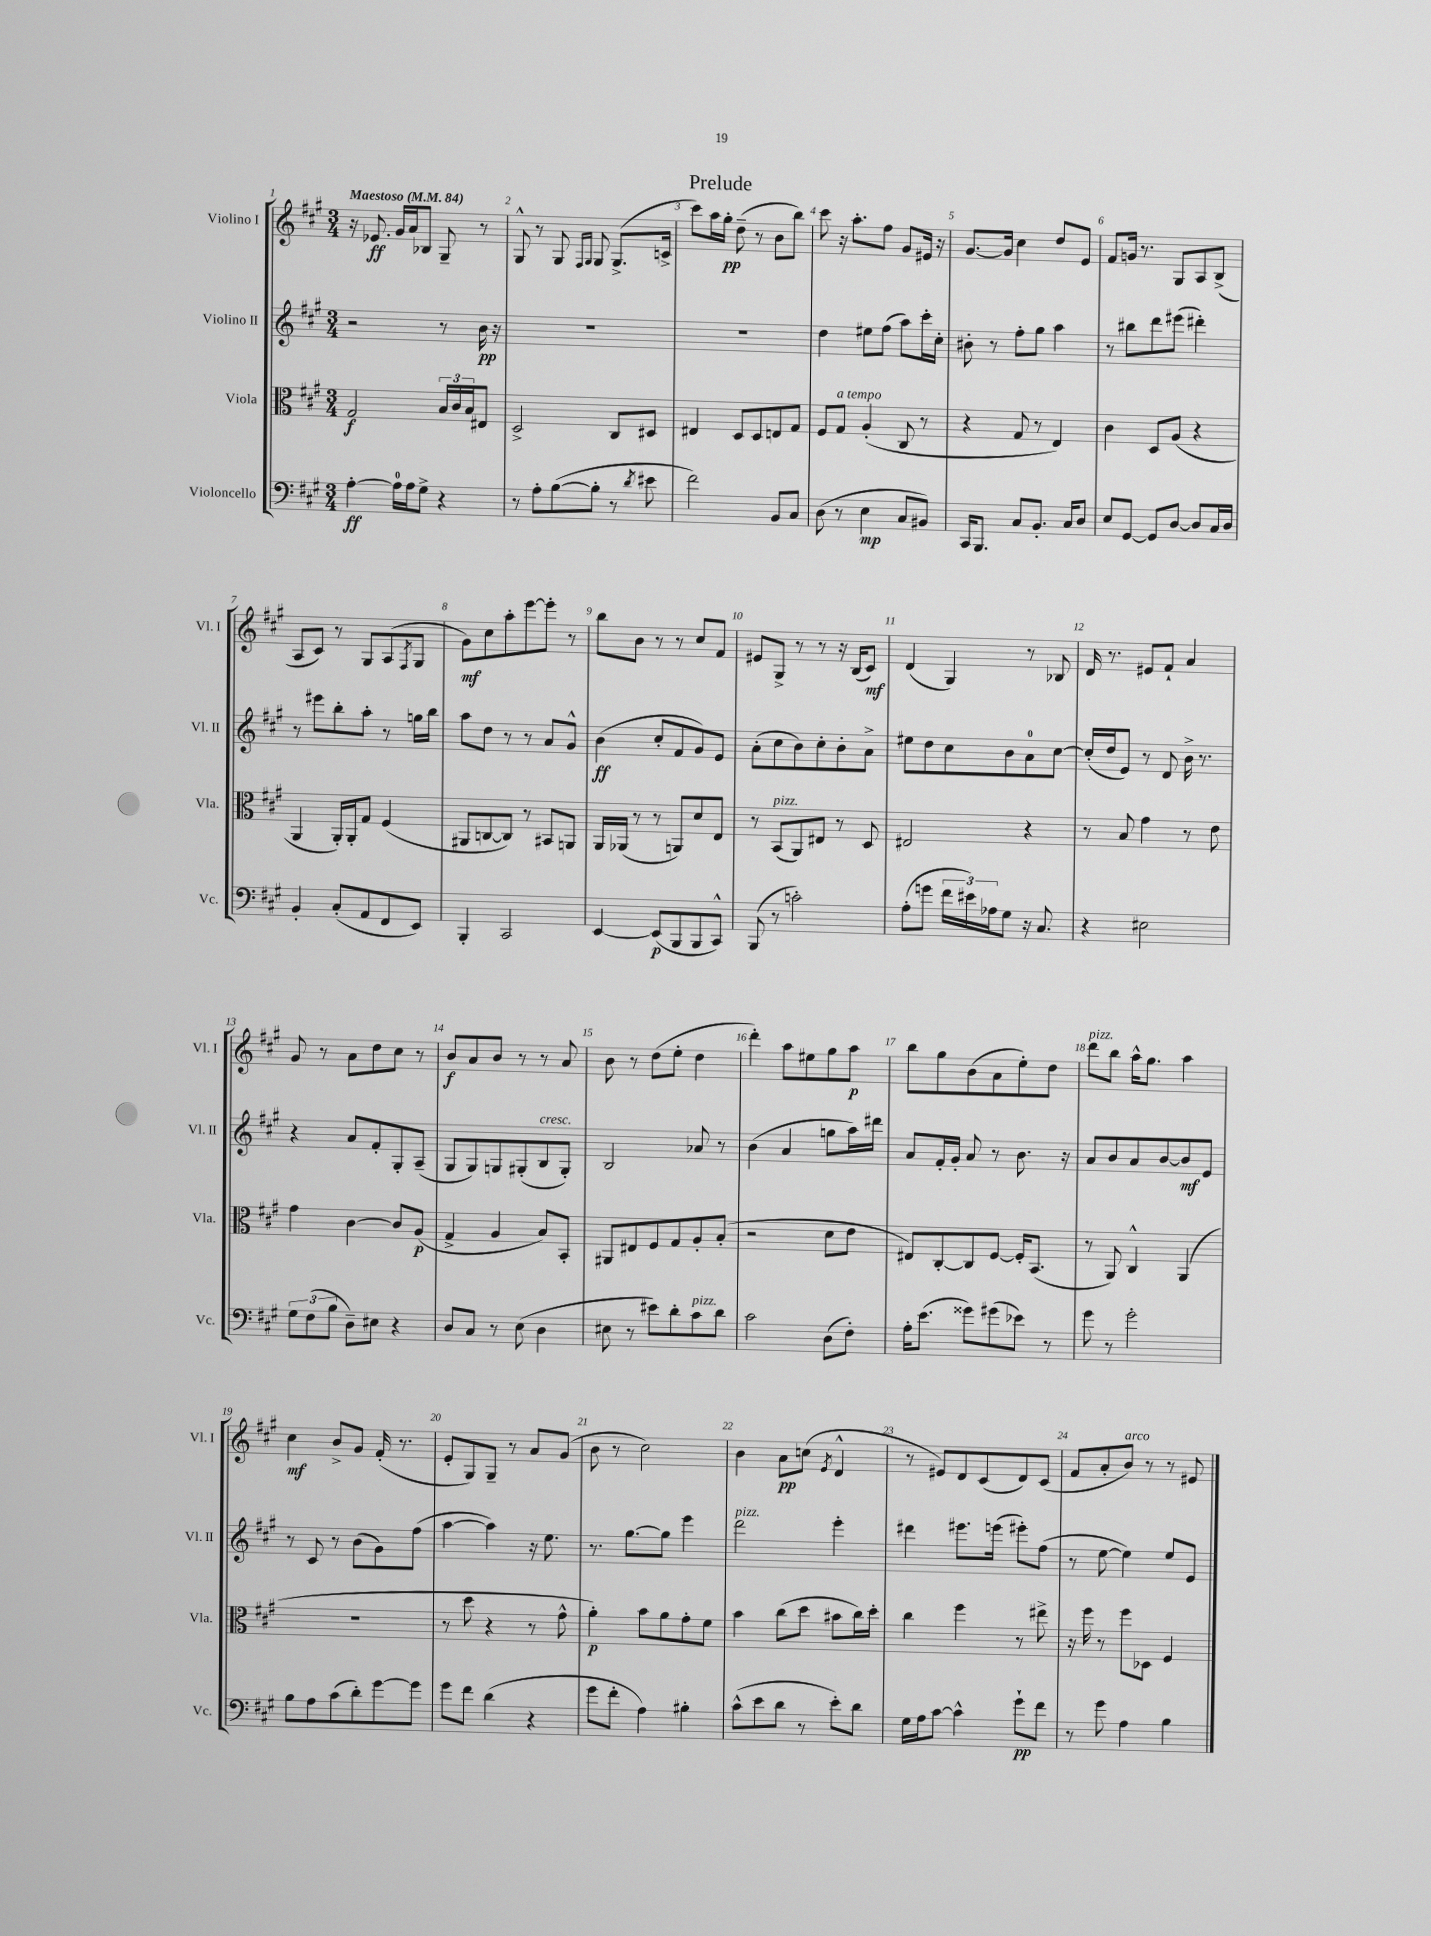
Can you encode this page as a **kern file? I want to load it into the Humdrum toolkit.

**kern	**kern	**kern	**kern
*staff4	*staff3	*staff2	*staff1
*clefF4	*clefC3	*clefG2	*clefG2
*k[f#c#g#]	*k[f#c#g#]	*k[f#c#g#]	*k[f#c#g#]
*M3/4	*M3/4	*M3/4	*M3/4
*MM84	*MM84	*MM84	*MM84
[4A'	2G#	2r	16r
.	.	.	8.e-
16A]	.	.	16g#
16A	.	.	16a
8G#^	.	.	8B-
4r	24B	8r	8G#~
.	24c#	.	.
.	24B	.	.
.	8E#	16b	8r
.	.	16r	.
=	=	=	=
8r	2D^	2.r	8G#^^
8A'	.	.	8r
([8B	.	.	8G#
.	.	.	16qqF#
.	.	.	16qqG#
8B']	.	.	8G#
8r	8C#	.	(8.G#^
8qd	.	.	.
8e#	8D#	.	.
.	.	.	16c^
=	=	=	=
2f#)	4E#	2.r	8ccc#)
.	.	.	16aa
.	.	.	16gg#'
.	8D	.	(8dd~
.	8D	.	8r
8BB	8E	.	8b
8C#	8G#	.	8bb)
=	=	=	=
(8D	8F#	4dd	8ccc#
8r	8G#	.	16r
.	.	.	8.aa'
4E	(4A'	8ee#	.
.	.	(8ff#	8ff#
8C#	8C#	8aa)	8g#
8BB#)	8r	16ccc#'	16e#
.	.	16cc#'	16r
=	=	=	=
16CC#	4r	8b#'	[8.g#
8.BBB	.	.	.
.	.	8r	.
.	.	.	16g#]
8C#	8G#	8ff#'	4cc#
8.BB'	8r	8gg#	.
.	4E)	4aa	8dd
16C#	.	.	.
8D	.	.	8e
=	=	=	=
8E	4c#	8r	8f#
[8GG#	.	8bb#	16g
.	.	.	8.r
8GG#]	8D	8ddd	.
[8D	(8A	(8eee#	8G#
8D]	4r	4ddd#')	8A
16C#	.	.	(8B^
16D	.	.	.
=	=	=	=
4BB'	4AA	8r	8A
.	.	8eee#	8c#)
(8C#'	16AA')	8bb'	8r
.	16AA'	.	.
8AA	8G#	8aa'	8G#
8FF#	(4F#	8r	(8A
.	.	.	8qF#
8EE)	.	16gg	8G#
.	.	16bb	.
=	=	=	=
4BBB'	8AA#	8aa	8g#)
.	[8C	8dd	8cc#
2CC#	8C])	8r	8aa'
.	8r	8r	[8eee
.	8BB#	8a	8eee']
.	8AA	8g#^^	8r
=	=	=	=
[4EE	16AA	(4b	8bb
.	(16AA-	.	.
.	8r	.	8b
(8EE]	8r	8cc#'	8r
8BBB	8AA)	8f#	8r
8BBB	8d	8g#)	8cc#
8CC#^^)	8E	8e	8f#
=	=	=	=
(8BBB	8r	(8a'	8e#
8r	(8BB	8cc#	8G#^
2c')	8AA)	8b)	8r
.	8E#	8cc#'	8r
.	8r	8b'	16r
.	.	.	(16B
.	8D	8a^	8c#)
=	=	=	=
(8A'	2E#	8ee#	(4d
8g	.	8dd	.
24f#	.	8cc#	4G#)
24e#)	.	.	.
24A-	.	.	.
8G#	.	8b	.
16r	4r	8a	8r
8.C#	.	.	.
.	.	[8cc#	8B-
=	=	=	=
4r	8r	(16cc#']	16d
.	.	16dd	8.r
.	8B	8e)	.
2E#	4g#	8r	8e#
.	.	8d	8f#`
.	8r	16b^	4a
.	.	8.r	.
.	8e	.	.
=	=	=	=
12G#	4g#	4r	8g#
(12F#	.	.	.
.	.	.	8r
12B	.	.	.
8D~)	[4c#	8a	8a
8E#	.	8f#'	8dd
4r	8c#]	8G#'	8cc#
.	(8A	(8A~	8r
=	=	=	=
8D	4G#^	8G#	8b
8C#	.	8G#)	8a
8r	4A	8G	8b
(8E	.	(8G#'	8r
4D	8B)	8B	8r
.	8BB'	8G#')	8a
=	=	=	=
8E#	8AA#	2B	8b
8r	8E#	.	8r
8e#)	8F#	.	(8dd
8d'	8G#	.	8ee'
8c#	8A'	8a-	4dd
8d	(8B'	8r	.
=	=	=	=
2c#	2r	(4b	4ddd')
.	.	4a	8aa
.	.	.	8ee#
(8D	8d	8gg	8gg#
8F#')	8e	16aa)	8aa
.	.	16ddd#	.
=	=	=	=
16A'	8E#)	8a	8bb
(8.e	.	.	.
.	[8C#'	16f#'	8gg#
.	.	16g#'	.
8g##)	8C#]	8a	(8b
(8g#	[8F#	8r	8a
8e-)	16F#']	8.b	8ee')
.	(8.BB	.	.
8r	.	.	8dd
.	.	16r	.
=	=	=	=
8g#	8r	8a	8ddd
8r	8AA)	8b	8bb
2g#'	4C#^^	8a	16aa^^
.	.	.	8.gg#
.	.	[8b	.
.	(4AA	8b]	4aa
.	.	8e	.
=	=	=	=
8B	2.r	8r	4cc#
8A	.	8c#	.
(8c#	.	8r	8b^
8d')	.	(8b	8g#
[8g#	.	8g#)	(16f#'
.	.	.	8.r
8g#]	.	(8ff#	.
=	=	=	=
8g#	8r	[4aa	8e'
8f#	8dd	.	8G#)
(4d	4r	4aa])	8G#~
.	.	.	8r
4r	8r	16r	8a
.	.	8.ee	.
.	8g#^^	.	(8g#
=	=	=	=
8g#	4a')	8.r	8b
8f#'	.	.	8r
.	.	[8.gg#	.
4A)	8b	.	2cc#)
.	8a	8gg#]	.
4B#'	8g#'	4eee	.
.	8f#	.	.
=	=	=	=
(8c#^^	4b	2ddd	4b
8e	.	.	.
8d	(8cc#	.	8a
8r	8dd	.	(8cc
.	.	.	8qe
8e')	8b#	4eee'	4d^^
8d	16cc#)	.	.
.	16dd'	.	.
=	=	=	=
16G#	4cc#	4ddd#	8r
16A	.	.	.
[8c#	.	.	8e#)
4c#^^]	4ff#	8.eee#	8d
.	.	.	(8c#
.	.	(16eee	.
8g#`	8r	8eee#')	8d)
8f#	8ee#^	(8ff#	(8c#
=	=	=	=
8r	16r	8r	8f#
.	16ff#	.	.
8g#	8r	[8ee	8a'
4A	8ff#	4ee])	8b)
.	8D-	.	8r
4B	4F#	8ee	8r
.	.	8e	8e#
==	==	==	==
*-	*-	*-	*-
